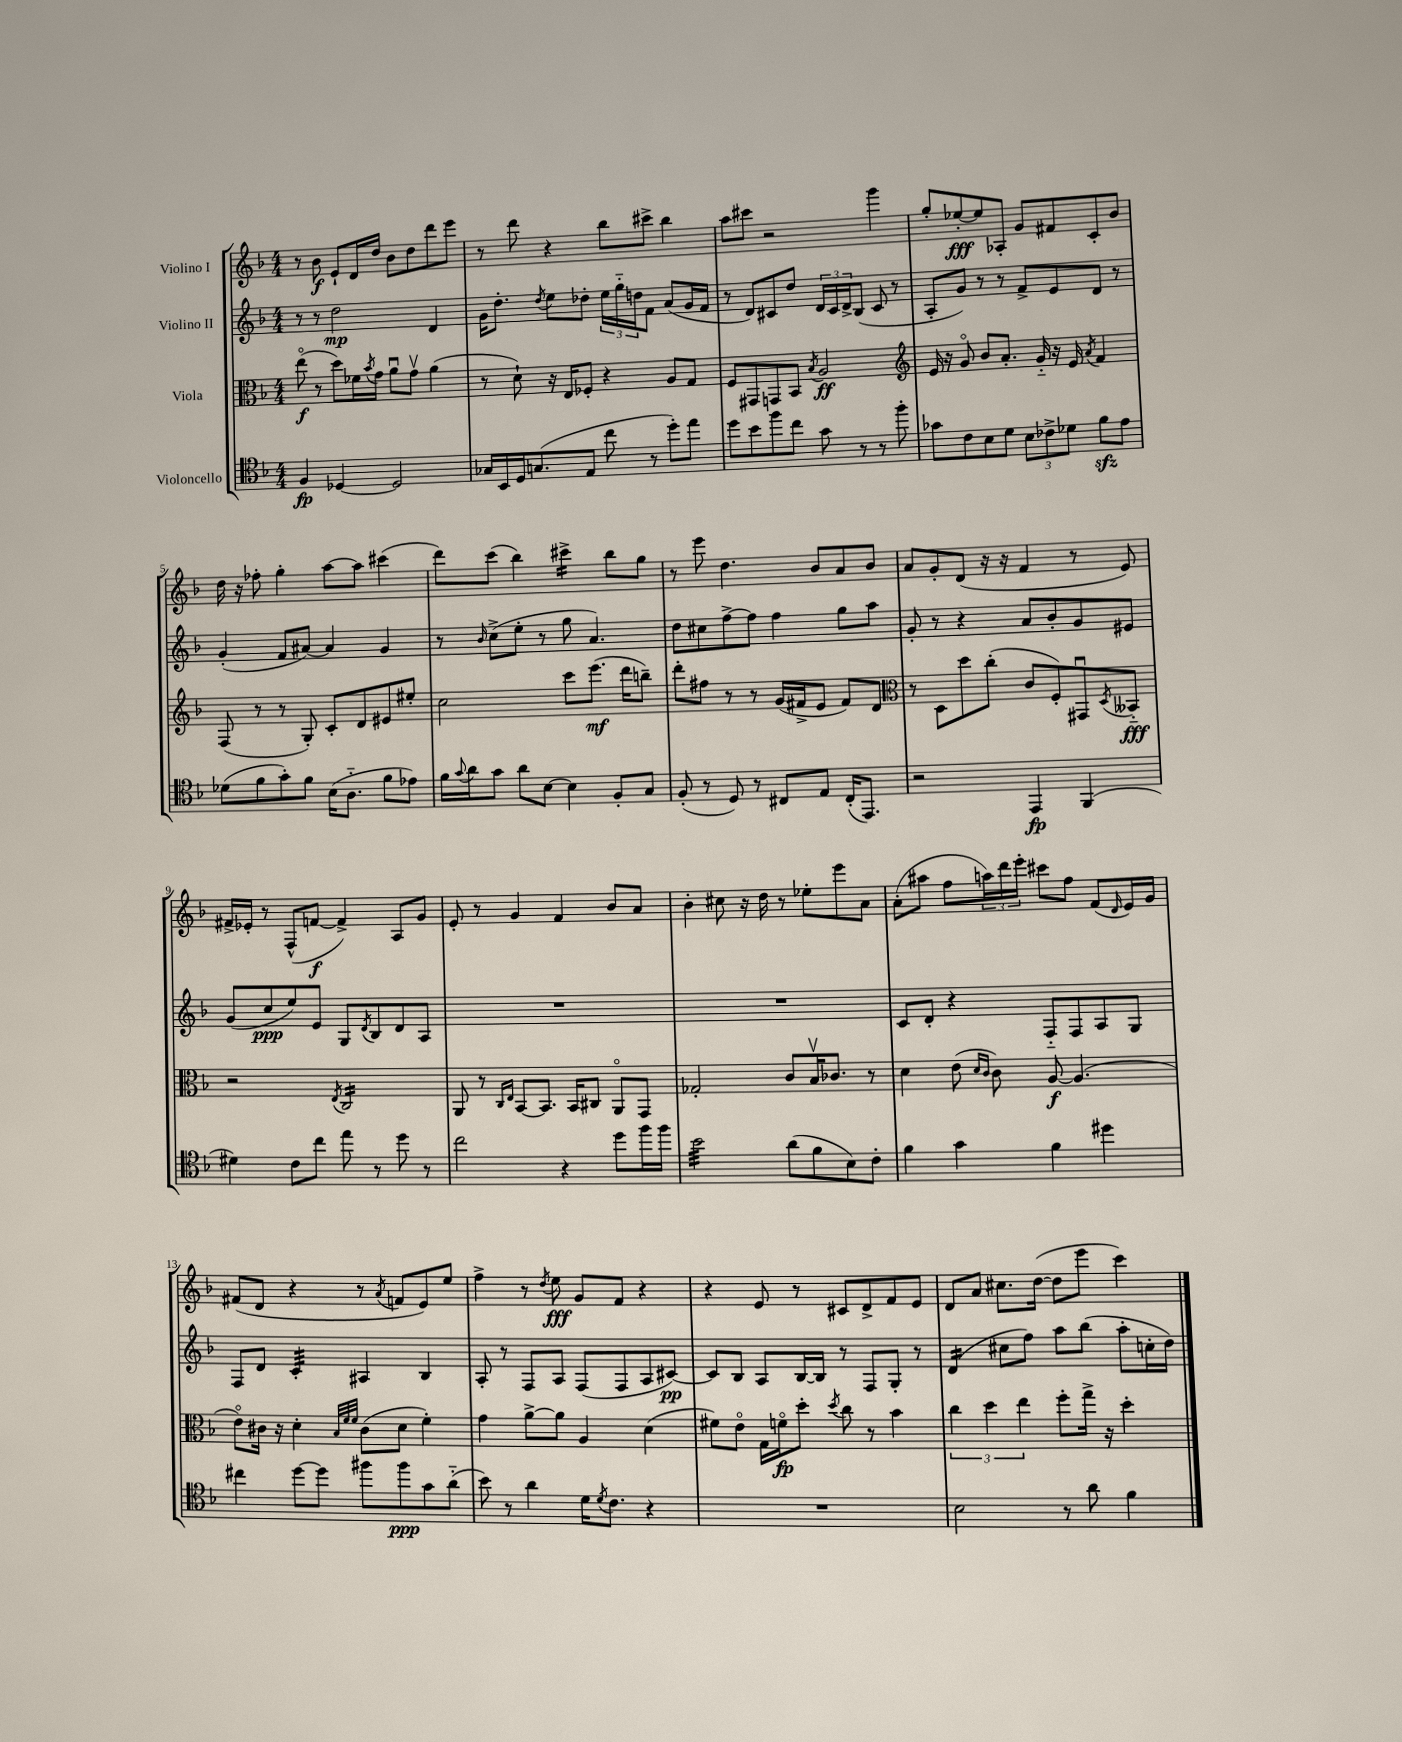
<<
\new StaffGroup <<
\new Staff = "s0" \with { instrumentName = "Violino I" } {
    \clef treble \key f \major \numericTimeSignature \time 4/4
    r8 bes'8\f e'8-! d'16 d''16 bes'8 d''8 d'''8 e'''8 |
    r8 d'''8 r4 bes''8 cis'''8-> bes''4 |
    a''8 cis'''8 r2 g'''4 |
    g''8-. ees''8~-.\fff ees''8 aes8-. g'8 fis'8 c'8-. bes'8 |
    d''16 r16 fes''8-. g''4-. a''8~ a''8 cis'''4( |
    d'''8) c'''8( bes''4) cis'''4:16-> bes''8 g''8 |
    r8 e'''8 d''4. bes'8 a'8 bes'8 |
    a'8 g'8-. d'8( r16 r16 f'4 r8 e'8) |
    fis'16-> ees'16-. r8 f8-^( f'8~\f f'4->) a8 g'8 |
    e'8-. r8 g'4 f'4 bes'8 a'8 |
    bes'4-. cis''8 r16 d''16 r8 ees''8-. e'''8 a'8 |
    a'8-.( ais''8 f''8 \tuplet 3/2 { a''16) d'''16 e'''16-. } cis'''8 f''8 f'8( \grace { d'16 } e'16) g'16 |
    fis'8( d'8 r4 r8 \acciaccatura { a'8 } f'8 e'8) e''8 |
    f''4-> r8 \acciaccatura { d''8 } e''8\fff g'8 f'8 r4 |
    r4 e'8 r8 cis'8 d'8-> f'8 e'8 |
    d'8 a'8 cis''8. d''16~( d''8 e'''8 c'''4) \bar "|." |
}
\new Staff = "s1" \with { instrumentName = "Violino II" } {
    \clef treble \key f \major \numericTimeSignature \time 4/4
    r8 r8 d''2\mp d'4 |
    g'16 d''8.-. \acciaccatura { d''8 } e''8 des''8-. \tuplet 3/2 { e''16 g''16-_ d''16 } f'8 a'8( g'16 f'16 |
    r8 d'8) cis'8 d''8 \tuplet 3/2 { d'16 cis'16 d'16-> } bes8( cis'8 r8 |
    a8-. g'8) r8 r8 f'8-> e'8 d'8 r8 |
    g'4-.( f'8 ais'8~) ais'4 g'4 |
    r8 \grace { bes'16 } c''8->( e''8-. r8 g''8 a'4.) |
    d''8 cis''8 f''8~-> f''8 f''4 g''8 a''8 |
    g'8-. r8 r4 a'8 bes'8-. g'8 eis'8 |
    g'8( c''8\ppp e''8) e'8 g8 \acciaccatura { d'8 } bes8 d'8 a8 |
    R1 |
    R1 |
    c'8 d'8-. r4 f8-_ f8 a8 g8 |
    f8 d'8 c'4:32-. ais4 bes4 |
    a8-. r8 f8 a8 f8( f8 a8 cis'8~\pp) |
    cis'8 bes8 a8 bes16~ bes16 r8 f8 g8-. r8 |
    d'4:16( cis''8 f''8) a''8 bes''8( a''8-. c''16-. d''16) \bar "|." |
}
\new Staff = "s2" \with { instrumentName = "Viola" } {
    \clef alto \key f \major \numericTimeSignature \time 4/4
    e''8\flageolet\f( r8 d''8) fes'16 \acciaccatura { bes'8 } g'16 a'8\downbow g'8\upbow a'4( |
    r8 d'8-!) r16 e16 fes8-. r4 a8 g8 |
    f8 gis,8 g,8 bes,8 \acciaccatura { bes8 } a2\ff |
    \clef treble e'16 r16 g'8\flageolet bes'8 a'8.-. g'16-_ r16 e'16 \acciaccatura { a'8 } f'4 |
    f8( r8 r8 g8-.) c'8-. d'8 eis'8 eis''8-. |
    c''2 c'''8 e'''8.\mf( d'''16 b''8--) |
    d'''8-. fis''8 r8 r8 g'16( fis'16-> e'8 fis'8) d'8 |
    \clef alto r8 d8 d''8 c''8-.( c'8 f8-.) gis,8\downbow \acciaccatura { d8 } beses,8-_\fff |
    r2 \acciaccatura { e8 } c2:16 |
    a,8 r8 \grace { c16 e16 } bes,8~ bes,8. bes,16 cis8 a,8\flageolet g,8 |
    ges2-. c'8 bes16\upbow ces'8. r8 |
    d'4 e'8( \grace { d'16 c'16 } c'8) a8~\f a4.( |
    e'8\flageolet) cis'16 r16 d'4-. \grace { bes32 f'32 f'32 } cis'8( d'8 f'4-.) |
    g'4 a'8~-> a'8 a4 d'4( |
    fis'8) e'8\flageolet g16 f'16\flageolet\fp d''8-. \acciaccatura { d''8 } c''8 r8 bes'4 |
    \tuplet 3/2 { c''4 d''4 e''4 } f''8-. g''16-> r16 d''4-. \bar "|." |
}
\new Staff = "s3" \with { instrumentName = "Violoncello" } {
    \clef tenor \key f \major \numericTimeSignature \time 4/4
    f4\fp des4~ des2 |
    ges16 bes,16 d16 g8.( e8 c''8 r8 d''8-.) e''8 |
    d''8 bes'8 f''8 c''8 g'8 r8 r8 f''8-. |
    ges'8 c'8 bes8 d'8 \tuplet 3/2 { bes8 ces'8-> des'8 } f'8\sfz e'8 |
    des'8( f'8 g'8-.) f'8 bes16( a8.-_ f'8 ees'8) |
    f'16 \appoggiatura { g'8 } a'16 g'8 a'8 bes8~ bes4 f8-. g8 |
    f8-.( r8 d8) r8 cis8 e8 cis16-.( e,8.) |
    r2 e,4\fp f,4( |
    dis'4) c'8 c''8 e''8 r8 d''8 r8 |
    c''2 r4 d''8 f''16 f''16 |
    bes'2:32 a'8( f'8 bes8) c'8-. |
    f'4 g'4 f'4 dis''4 |
    cis''4 d''8~ d''8 fis''8 fis''8\ppp g'8 a'8-_( |
    bes'8) r8 a'4 d'16 \acciaccatura { d'8 } c'8. r4 |
    R1 |
    bes2 r8 a'8 f'4 \bar "|." |
}
>>
>>
